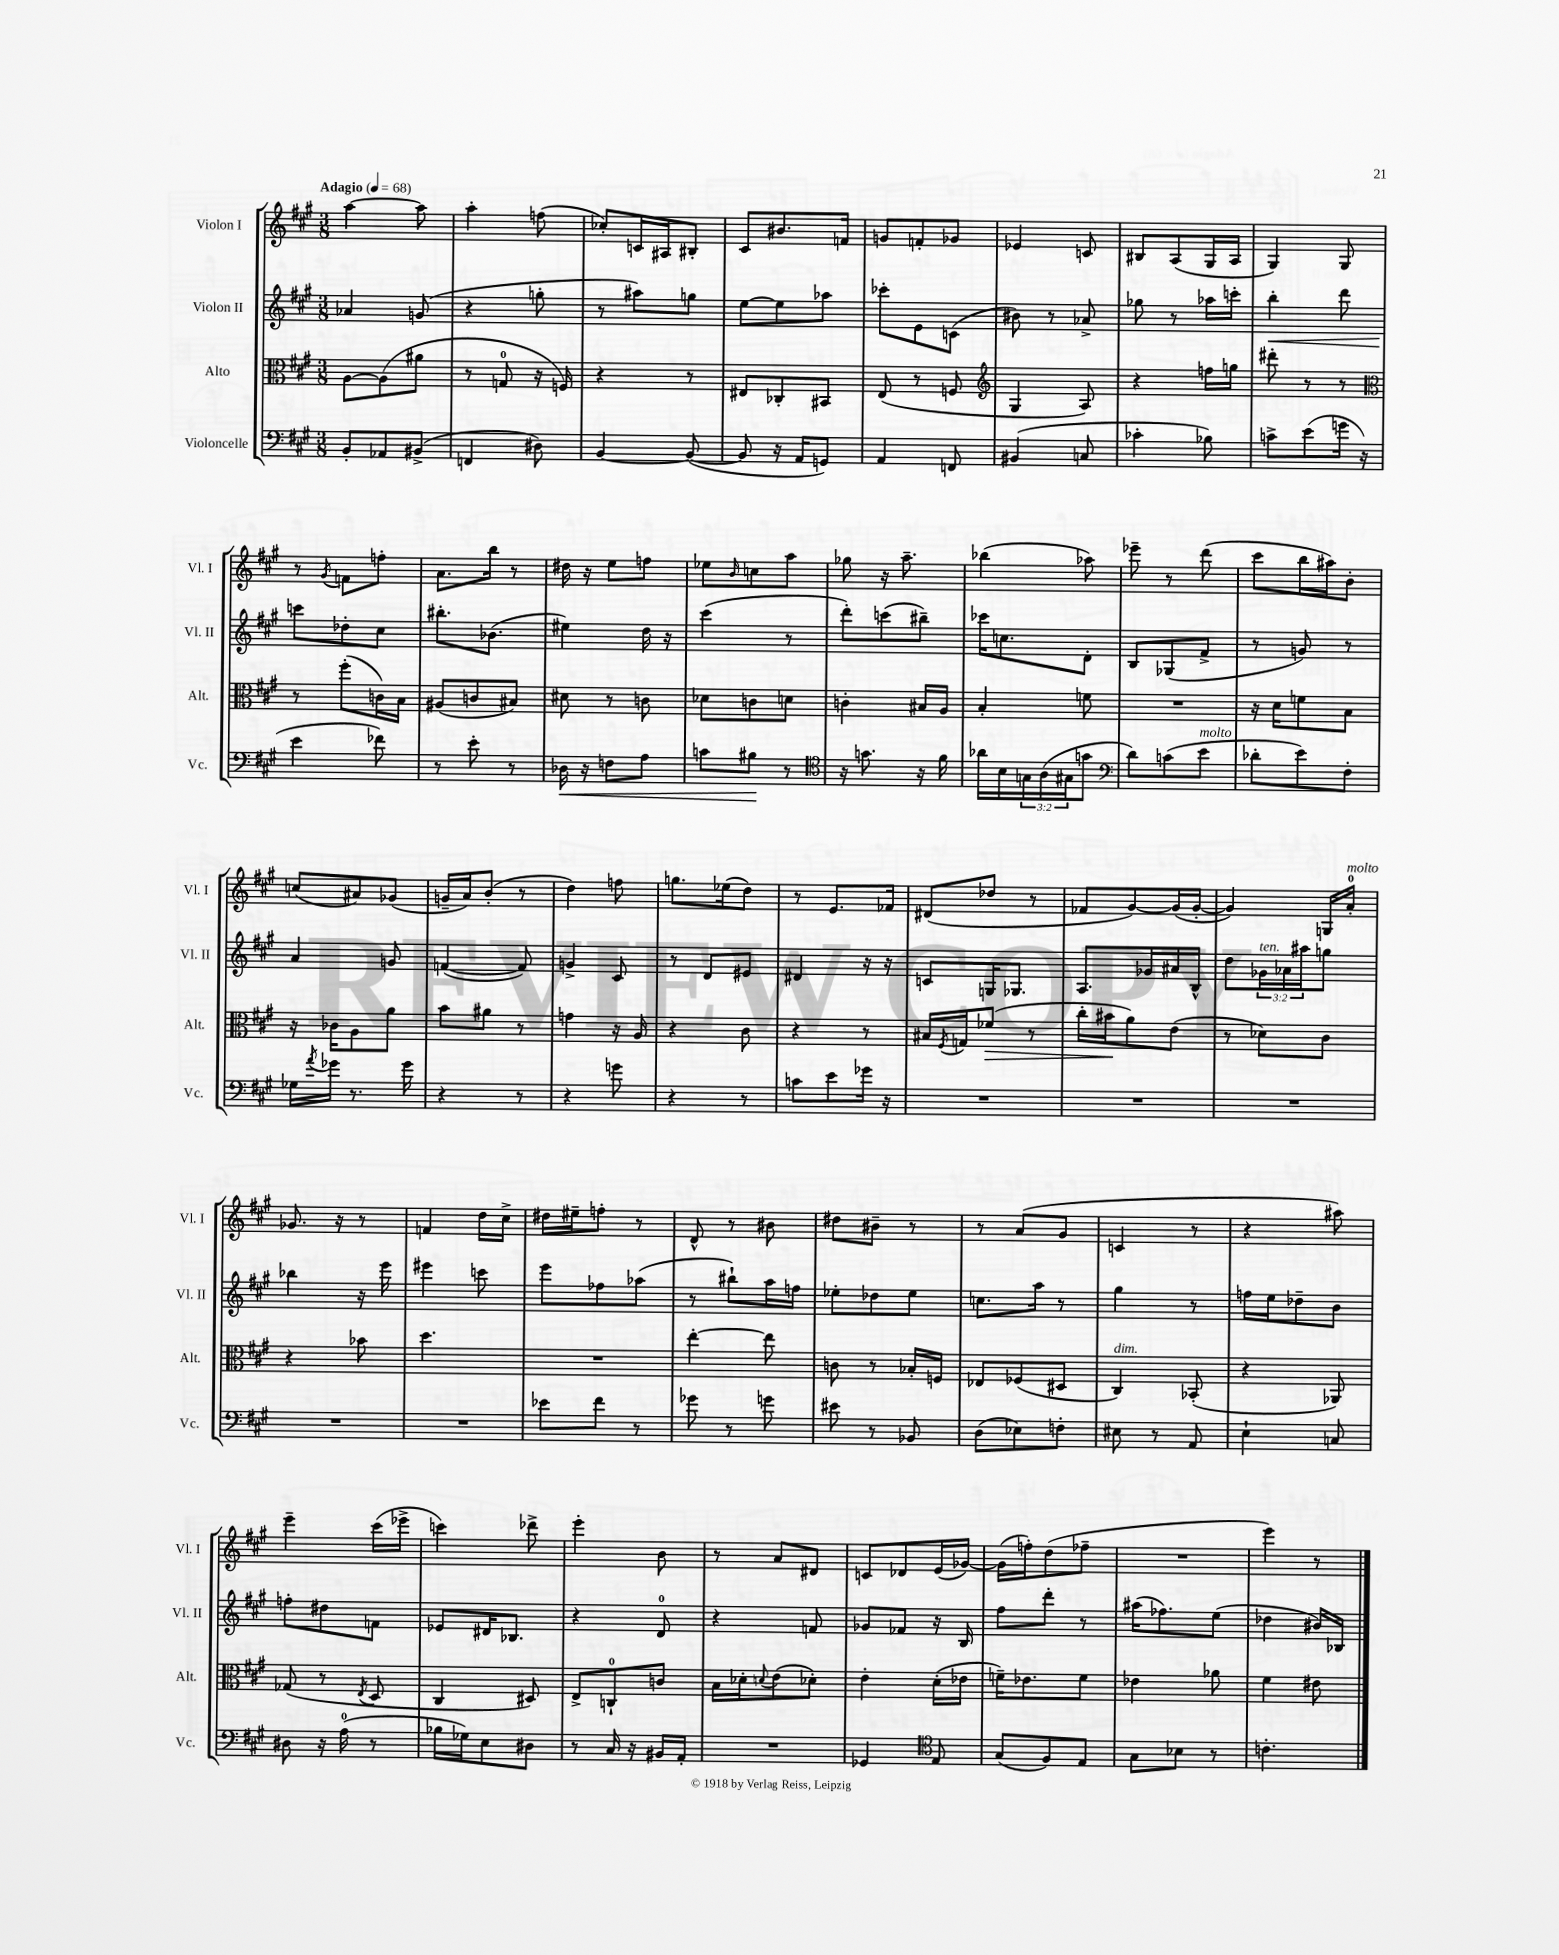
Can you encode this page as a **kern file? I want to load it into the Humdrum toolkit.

**kern	**dynam	**kern	**dynam	**kern	**dynam	**kern
*part4	*part4	*part3	*part3	*part2	*part2	*part1
*staff4	*staff4	*staff3	*staff3	*staff2	*staff2	*staff1
*I"Violoncelle	*	*I"Alto	*	*I"Violon II	*	*I"Violon I
*I'Vc.	*	*I'Alt.	*	*I'Vl. II	*	*I'Vl. I
*clefF4	*	*clefC3	*	*clefG2	*	*clefG2
*k[f#c#g#]	*	*k[f#c#g#]	*	*k[f#c#g#]	*	*k[f#c#g#]
*M3/8	*	*M3/8	*	*M3/8	*	*M3/8
*MM68	*	*MM68	*	*MM68	*	*MM68
=1	=1	=1	=1	=1	=1	=1
!	!	!	!	!	!	!LO:TX:a:B:t=Adagio
8BB'/L	.	[8A\L	.	4a-X/	.	[4aa\
8AA-X/	.	(8A\]	.	.	.	.
(8BB#X^/J	.	8a#X\J	.	(8gn/	.	8aa\]
=2	=2	=2	=2	=2	=2	=2
4FFn/	.	8r	.	4r	.	4aa'\
.	.	8Gn/	.	.	.	.
8D#X\)	.	16r	.	8ggn'\	.	(8ffn\
.	.	16Fn/)	.	.	.	.
=3	=3	=3	=3	=3	=3	=3
[4BB/	.	4r	.	8r	.	8cc-X'/L)
.	.	.	.	8aa#X\L)	.	16cn/L
.	.	.	.	.	.	16A#X/J
(8BB/_	.	8r	.	8ggn\J	.	8B#X'/J
=4	=4	=4	=4	=4	=4	=4
8BB/]	.	8E#X/L	.	[8ee\L	.	8c#/L
16r	.	8C-X'/	.	8ee\]	.	8.b#X/
16AA/KL	.	.	.	.	.	.
8GGn/J)	.	8BB#X/J	.	8aa-X\J	.	.
.	.	.	.	.	.	16fn/Jk
=5	=5	=5	=5	=5	=5	=5
4AA/	.	(8E/	.	8ccc-X'\L	.	8gn/L
.	.	8r	.	8e\	.	8fn'/
8FFn/	.	8Fn/	.	(8cn\J	.	8g-X/J
=6	=6	=6	=6	=6	=6	=6
*	*	*clefG2	*	*	*	*
(4BB#X/	.	4G#/	.	8b#X\)	.	4e-X/
.	.	.	.	8r	.	.
8Cn/	.	8A/)	.	8a-X^/	.	8cn/
=7	=7	=7	=7	=7	=7	=7
4c-X'\	.	4r	.	8gg-X\	.	8B#X/L
.	.	.	.	8r	.	(8A/
8B-X\)	.	16ffn\LL	.	16aa-X\LL	.	16G#/L
.	.	16ggn\JJ	.	16cccn'\JJ	.	16A/JJ
=8	=8	=8	=8	=8	=8	=8
!	!	!	!	!	!LO:HP:b	!
8cn^\L	.	8ddd#X'\	.	4bb'\	<	4G#/)
(8e\	.	8r	.	.	.	.
16gn\Jk	.	8r	.	8ddd\	.	8G#/
16r	.	.	.	.	.	.
!!LO:LB:g=z
=9	=9	=9	=9	=9	=9	=9
*	*	*clefC3	*	*	*	*
4e\	.	8r	.	8cccn\L	.	8r
.	.	.	.	.	.	8qg#/
.	.	(8ff#'\L	.	8dd-X'\	[	8fn\L
8f-X\)	.	16cn\L)	.	8cc#\J	.	8ffn'\J
.	.	16B\JJ	.	.	.	.
=10	=10	=10	=10	=10	=10	=10
8r	.	(8A#X/L	.	8.bb#X'\L	.	8.a\L
8e'\	.	8cn/	.	.	.	.
.	.	.	.	(8.b-X\J	.	16bb\Jk
8r	.	8B#X/J)	.	.	.	8r
=11	=11	=11	=11	=11	=11	=11
!	!LO:HP:b	!	!	!	!	!
16D-X\	<	8d#X\	.	4ee#X\)	.	16dd#X\
16r	.	.	.	.	.	16r
8Fn\L	.	8r	.	.	.	8ee\L
8A\J	.	8cn\	.	16dd\	.	8ffn\J
.	.	.	.	16r	.	.
=12	=12	=12	=12	=12	=12	=12
8cn\L	.	8d-X\L	.	(4ccc#\	.	8ee-X\L
.	.	.	.	.	.	16qqb/
8B#X\J	.	8cn\	.	.	.	8ccn\
8r	[	8dn\J	.	8r	.	8aa\J
=13	=13	=13	=13	=13	=13	=13
*clefC4	*	*	*	*	*	*
16r	.	4cn'\	.	8ddd'\L)	.	8gg-X\
8.gn\	.	.	.	.	.	.
.	.	.	.	(8cccn\	.	16r
.	.	.	.	.	.	8.aa~\
16r	.	16B#X/LL	.	8bb#X~\J)	.	.
16f#\	.	16A/JJ	.	.	.	.
=14	=14	=14	=14	=14	=14	=14
16a-X\LL	.	4B'/	.	16ccc-X\KL	.	(4bb-X\
16B\	.	.	.	8.ccn\	.	.
24Gn\	.	.	.	.	.	.
(24A\	.	.	.	.	.	.
24G#X\J	.	.	.	.	.	.
8gn\J	.	8fn\	.	8d'\J	.	8aa-X\)
=15	=15	=15	=15	=15	=15	=15
*clefF4	*	*	*	*	*	*
8d\L)	.	4.r	.	8B/L	.	8eee-X~\
(8cn\	.	.	.	(8G-X/	.	8r
!LO:TX:a:i:t=molto	!	!	!	!	!	!
8e\J	.	.	.	8f#^/J	.	(8ddd\
=16	=16	=16	=16	=16	=16	=16
8d-X'\L	.	16r	.	8r	.	8ccc#\L
.	.	16d\KL	.	.	.	.
8e\)	.	8fn\	.	8gn/)	.	16bb\L
.	.	.	.	.	.	16aa#X\J)
8F#'\J	.	8B\J	.	8r	.	8b'\J
!!LO:LB:g=z
=17	=17	=17	=17	=17	=17	=17
16G-X\LL	.	16r	.	4a/	.	(8ccn/L
8qa/	.	.	.	.	.	.
16g-X\JJ	.	16c-X\KL	.	.	.	.
8.r	.	8A\	.	.	.	8a#X/)
.	.	8a\J	.	8gn/	.	(8g-X/J
16g-\	.	.	.	.	.	.
=18	=18	=18	=18	=18	=18	=18
4r	.	8b\L	.	([4fn/	.	16gn~/LL
.	.	.	.	.	.	16a/J)
.	.	8a#X\J	.	.	.	(8b'/J
8r	.	8r	.	8f/])	.	8r
=19	=19	=19	=19	=19	=19	=19
4r	.	4gn\	.	4gn^/	.	4dd\)
8gn\	.	16r	.	8c#/	.	8ffn\
.	.	16A/	.	.	.	.
=20	=20	=20	=20	=20	=20	=20
4r	.	4r	.	8r	.	8.ggn\L
.	.	.	.	8d/L	.	.
.	.	.	.	.	.	(16ee-X\k
8r	.	8c#\	.	8e#X/J	.	8dd\J)
=21	=21	=21	=21	=21	=21	=21
8cn\L	.	4r	.	4d#X/	.	8r
8e\	.	.	.	.	.	8.e/L
16g-X\Jk	.	8r	.	16r	.	.
16r	.	.	.	16r	.	16f-X/Jk
=22	=22	=22	=22	=22	=22	=22
4.r	.	16B#X/LL	.	8cn/L	.	(8d#X/L
.	.	8qF#/	.	.	.	.
.	.	16Gn/J	.	.	.	.
!	!	!	!LO:HP:b	!	!	!
.	.	(8f-X/J	>	16Gn/K	.	8dd-X/J
.	.	.	.	8.G-X/J	.	.
.	.	8r	.	.	.	8r
=23	=23	=23	=23	=23	=23	=23
4.r	.	16cc#'\LL	.	8.A/L	.	8f-X/L
.	.	16b#X\J	.	.	.	.
.	.	8a\)	]	.	.	[8g#/)
.	.	.	.	16g-X/L	.	.
.	.	(8e\J	.	16a#X/	.	(16g#/L]
.	.	.	.	16B^^/JJ	.	[16g#'/JJ
=24	=24	=24	=24	=24	=24	=24
4.r	.	8r	.	8dd\L	.	4g#/])
!	!	!	!	!LO:TX:a:i:t=ten.	!	!
.	.	8d-X\L)	.	24g-X\L	.	.
.	.	.	.	24a-X\	.	.
.	.	.	.	24aa#X\J	.	.
.	.	8c#\J	.	8ggn\J	.	16Gn/LL
!	!	!	!	!	!	!LO:TX:a:i:t=molto
.	.	.	.	.	.	16a'/JJ
!!LO:LB:g=z
=25	=25	=25	=25	=25	=25	=25
4.r	.	4r	.	4bb-X\	.	8.g-X/
.	.	.	.	.	.	16r
.	.	8b-X\	.	16r	.	8r
.	.	.	.	16eee\	.	.
=26	=26	=26	=26	=26	=26	=26
4.r	.	4.dd\	.	4eee#X\	.	4fn/
.	.	.	.	8cccn\	.	16dd\LL
.	.	.	.	.	.	16cc#^\JJ
=27	=27	=27	=27	=27	=27	=27
8e-X\L	.	4.r	.	8eee\L	.	16dd#X\LL
.	.	.	.	.	.	16ee#X~\J
8f#\J	.	.	.	8ff-X\	.	8ffn'\J
8r	.	.	.	(8aa-X\J	.	8r
=28	=28	=28	=28	=28	=28	=28
8g-X\	.	[4ee'\	.	8r	.	8d^^/
8r	.	.	.	8bb#X`\L)	.	8r
8gn\	.	8ee\]	.	16aa\L	.	8b#X\
.	.	.	.	16ffn\JJ	.	.
=29	=29	=29	=29	=29	=29	=29
8e#X\	.	8cn\	.	8ee-X'\L	.	8dd#X\L
8r	.	8r	.	8dd-X\	.	8b#X~\J
8BB-X/	.	16B-X'/LL	.	8ee-\J	.	8r
.	.	16Fn/JJ	.	.	.	.
=30	=30	=30	=30	=30	=30	=30
(8D\L	.	8E-X/L	.	8.ccn\L	.	8r
8E-X\)	.	(8F-X/	.	.	.	(8a/L
.	.	.	.	16aa\Jk	.	.
8Fn'\J	.	8D#X/J	.	8r	.	8g#/J
=31	=31	=31	=31	=31	=31	=31
!	!	!LO:TX:a:i:t=dim.	!	!	!	!
8E#X\	.	4C#/)	.	4gg#\	.	4cn/
8r	.	.	.	.	.	.
8AA/	.	(8BB-X'/	.	8r	.	8r
=32	=32	=32	=32	=32	=32	=32
4E`\	.	4r	.	16ffn\LL	.	4r
.	.	.	.	16ee\J	.	.
.	.	.	.	8dd-X~\	.	.
8Cn/	.	8AA-X/)	.	8b\J	.	8aa#X\)
!!LO:LB:g=z
=33	=33	=33	=33	=33	=33	=33
8D#X\	.	(8G-X/	.	8ffn'\L	.	4eee~\
16r	.	8r	.	8dd#X\	.	.
(16A\	.	.	.	.	.	.
.	.	8qE/	.	.	.	.
8r	.	8D/	.	8fn\J	.	(16ccc#\LL
.	.	.	.	.	.	16eee-X^\JJ
=34	=34	=34	=34	=34	=34	=34
16B-X\LL	.	4C#/	.	8e-X/L	.	4cccn\)
16G-X\J)	.	.	.	.	.	.
8E\	.	.	.	16d#X/K	.	.
.	.	.	.	8.B-X/J	.	.
8D#X\J	.	8D#X/)	.	.	.	8ddd-X^\
=35	=35	=35	=35	=35	=35	=35
8r	.	8E^/L	.	4r	.	4eee'\
16C#/	.	8Cn`/	.	.	.	.
16r	.	.	.	.	.	.
16BB#X/LL	.	8cn/J	.	8d/	.	8b\
16AA'/JJ	.	.	.	.	.	.
=36	=36	=36	=36	=36	=36	=36
4.r	.	16B\LL	.	4r	.	8r
.	.	16d-X'\J	.	.	.	.
.	.	8qqdn/	.	.	.	.
.	.	(8e\	.	.	.	8a/L
.	.	8d-X'\J)	.	8fn/	.	8d#X/J
=37	=37	=37	=37	=37	=37	=37
4GG-X/	.	4e'\	.	8g-X/L	.	8cn/L
.	.	.	.	8f-X/J	.	8d-X/
*clefC4	*	*	*	*	*	*
8E/	.	(16d'\LL	.	16r	.	(16e/L
.	.	16e-X\JJ	.	16B/	.	[16g-X/JJ)
=38	=38	=38	=38	=38	=38	=38
(8G#/L	.	16fn~\KL)	.	8ff#\L	.	(16g-\LL]
.	.	8.e-X\	.	.	.	16ffn'\J)
8F#/)	.	.	.	8ddd'\J	.	(8dd\
8E/J	.	8f\J	.	8r	.	8ff-X~\J
=39	=39	=39	=39	=39	=39	=39
8G#\L	.	4e-X\	.	(16aa#X\KL	.	4.r
.	.	.	.	8.ff-X\)	.	.
8B-X\J	.	.	.	.	.	.
8r	.	8a-X\	.	(8ee\J	.	.
=40	=40	=40	=40	=40	=40	=40
4.cn'\	.	4f#\	.	4dd-X\	.	4eee\)
.	.	8e#X\	.	16b#X/LL)	.	8r
.	.	.	.	16B-X/JJ	.	.
==	==	==	==	==	==	==
*-	*-	*-	*-	*-	*-	*-
